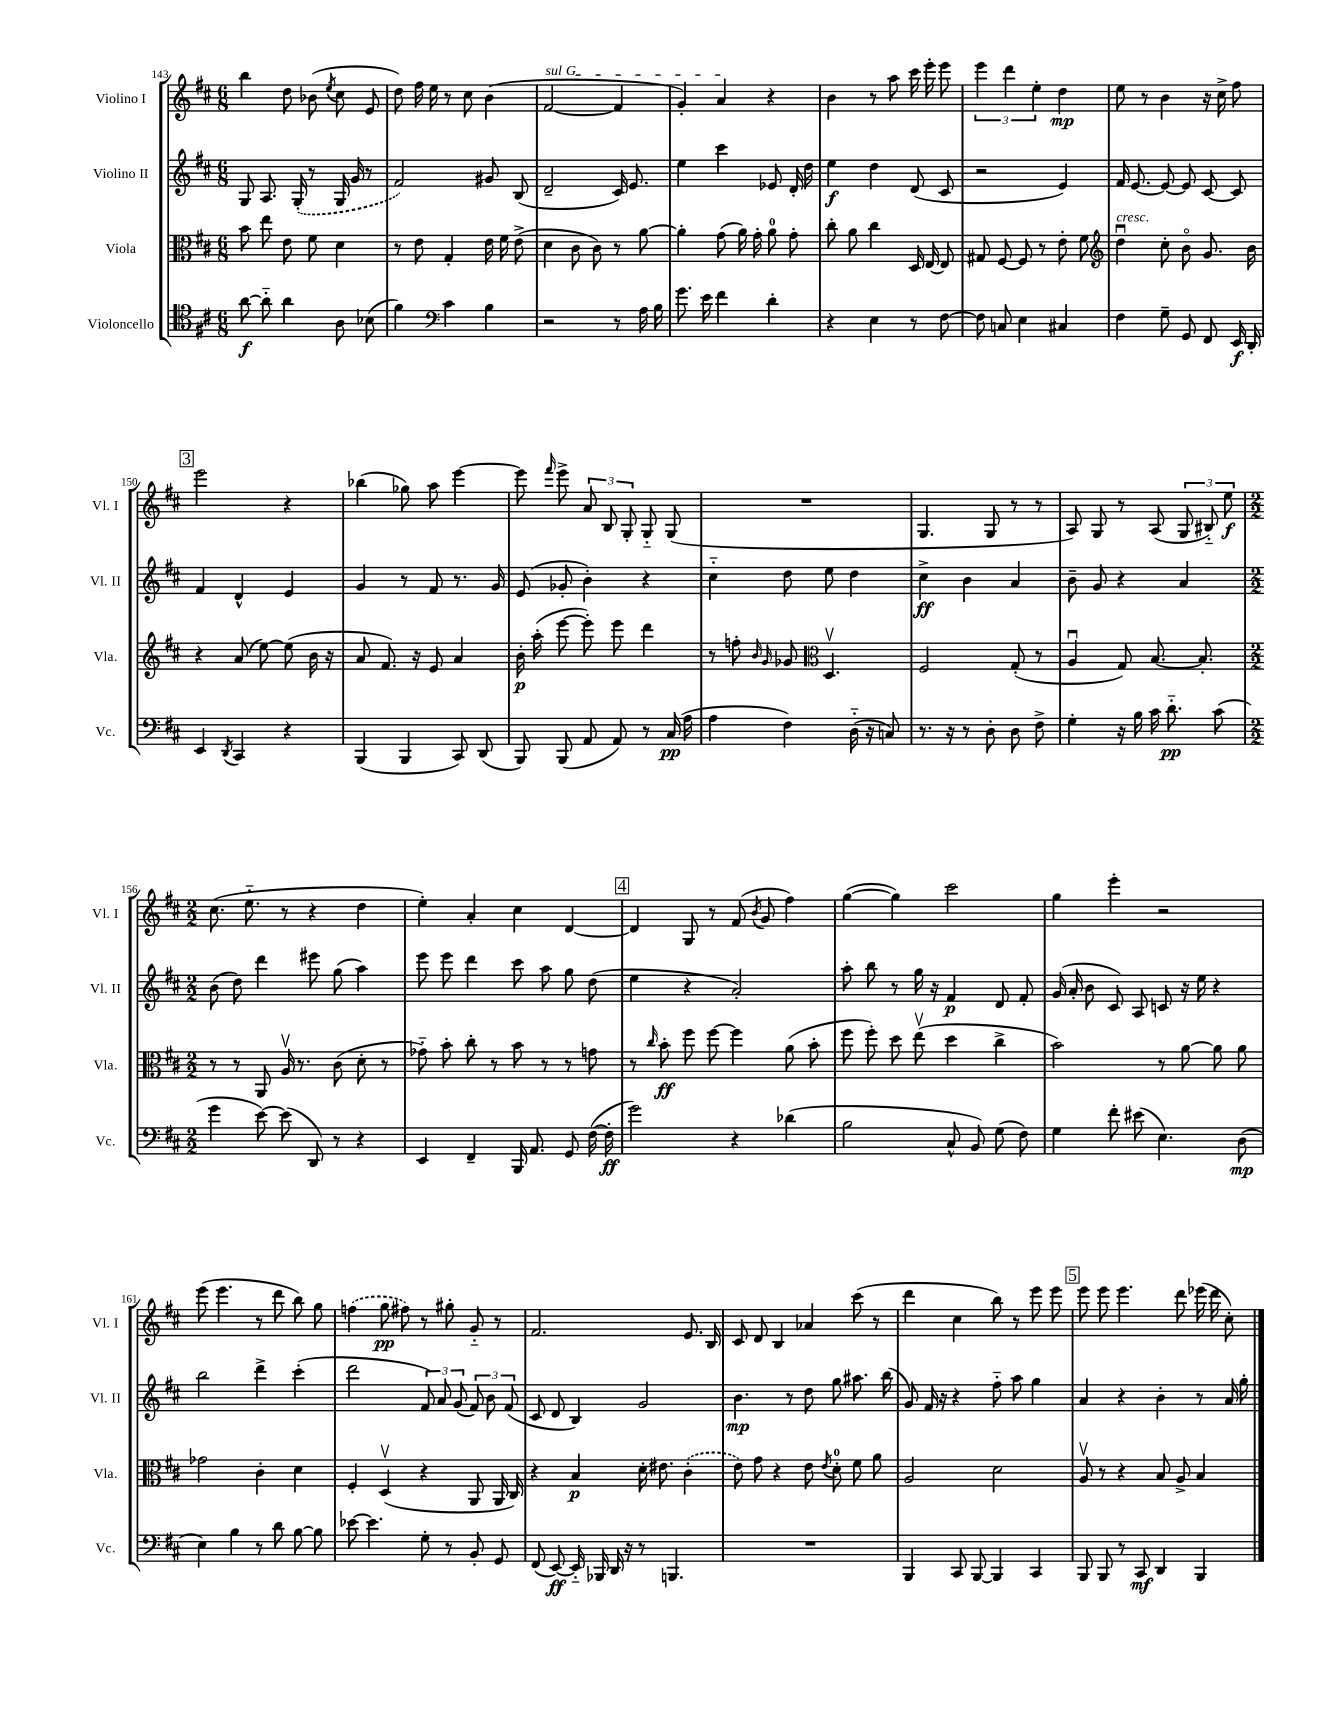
<<
\new StaffGroup <<
\new Staff = "s0" \with { instrumentName = "Violino I" shortInstrumentName = "Vl. I" } {
    \clef treble \key d \major \numericTimeSignature \time 6/8
    \autoBeamOff b''4 d''8 bes'8( \acciaccatura { e''8 } cis''8 e'8 |
    d''8) fis''16 e''16 r8 cis''8 b'4( |
    \once \override TextSpanner.bound-details.left.text = \markup { \italic "sul G" } fis'2~\startTextSpan fis'4 |
    g'4-.) a'4\stopTextSpan r4 |
    b'4 r8 a''8 cis'''16 e'''16-. e'''8 |
    \tuplet 3/2 { e'''4 d'''4 e''4-. } d''4\mp |
    e''8 r8 b'4 r16 cis''16-> fis''8 |
    \mark \markup { \box "3" } e'''2 r4 |
    bes''4( ges''8) a''8 e'''4~ |
    e'''8 \grace { fis'''16 } e'''8-> \tuplet 3/2 { a'8 b8 g8-. } g8-_ g8( |
    R2. |
    g4. g8 r8 r8 |
    a8) g8 r8 a8( \tuplet 3/2 { g8 bis8-_) e''8\f } |
    \numericTimeSignature \time 2/2 cis''8.( e''8.-_ r8 r4 d''4 |
    e''4-.) a'4-. cis''4 d'4~ |
    \mark \markup { \box "4" } d'4 g8 r8 fis'8( \acciaccatura { b'8 } g'8 fis''4) |
    g''4~( g''4) cis'''2 |
    g''4 e'''4-. r2 |
    e'''8( e'''4. r8 d'''8 b''8) g''8 |
    \once \slurDashed f''4( g''8\pp fis''8) r8 gis''8-. g'8-_ r8 |
    fis'2. e'8. b16 |
    cis'8 d'8 b4 aes'4 cis'''8( r8 |
    d'''4 cis''4 b''8) r8 e'''8 e'''8 |
    \mark \markup { \box "5" } e'''8 e'''8 e'''4. d'''8 ees'''16( d'''16 cis''8-.) \bar "|." |
}
\new Staff = "s1" \with { instrumentName = "Violino II" shortInstrumentName = "Vl. II" } {
    \clef treble \key d \major \numericTimeSignature \time 6/8
    \autoBeamOff g8 a8. \once \slurDashed g16-.( r8 g16 g'16 r8 |
    fis'2) gis'8 b8( |
    d'2-- cis'16) e'8. |
    e''4 cis'''4 ees'8 d'16-. d''16 |
    e''4\f d''4 d'8( cis'8 |
    r2 e'4) |
    fis'16 e'8.~ e'8~ e'8 cis'8~ cis'8 |
    \mark \markup { \box "3" } fis'4 d'4-^ e'4 |
    g'4 r8 fis'8 r8. g'16 |
    e'8( ges'8-. b'4-.) r4 |
    cis''4-_ d''8 e''8 d''4 |
    cis''4->\ff b'4 a'4 |
    b'8-- g'8 r4 a'4 |
    \numericTimeSignature \time 2/2 b'8( d''8) d'''4 eis'''8 g''8( a''4) |
    e'''8 e'''8 d'''4 cis'''8 a''8 g''8 d''8( |
    \mark \markup { \box "4" } e''4 r4 a'2-.) |
    a''8-. b''8 r8 g''16 r16 fis'4\p d'8 fis'8-. |
    g'16( a'16-. b'8 cis'8) a8 c'8 r16 e''16 r4 |
    b''2 d'''4-> cis'''4-.( |
    d'''2 \tuplet 3/2 { fis'8) a'8 g'8( } \tuplet 3/2 { fis'8) b'8 fis'8( } |
    cis'8 d'8 b4) g'2 |
    b'4.\mp r8 d''8 g''8 ais''8. b''16( |
    g'8) fis'16 r16 r4 fis''8-_ a''8 g''4 |
    \mark \markup { \box "5" } a'4 r4 b'4-. r8 a'16 g''16-. \bar "|." |
}
\new Staff = "s2" \with { instrumentName = "Viola" shortInstrumentName = "Vla." } {
    \clef alto \key d \major \numericTimeSignature \time 6/8
    \autoBeamOff b'8 e''8 e'8 fis'8 d'4 |
    r8 e'8 g4-. e'16 fis'16 e'8->( |
    d'4 cis'8 cis'8) r8 a'8~ |
    a'4-. g'8( a'16) g'16-. a'8-0 g'8-. |
    cis''8-. a'8 cis''4 d16 e16~ e8 |
    gis8 fis8~ fis8 r8 e'8-. fis'8 |
    \clef treble d''4\downbow^\markup { \italic "cresc." } cis''8-. b'8\flageolet g'8. b'16 |
    \mark \markup { \box "3" } r4 a'8( e''8~) e''8( b'16 r16 |
    a'8 fis'8.) r16 e'8 a'4 |
    b'16-.\p a''16-.( e'''8~ e'''8-.) e'''8 d'''4 |
    r8 f''8-. \grace { b'16 g'16 } ges'8 \clef alto d4.\upbow |
    fis2 g8-.( r8 |
    a4\downbow g8) b8.~ b8.-. |
    \numericTimeSignature \time 2/2 r8 r8 a,8 a16\upbow r8. cis'8( d'8-. r8 |
    ges'8-_) b'8-. cis''8-. r8 b'8 r8 r8 g'8 |
    \mark \markup { \box "4" } r8 \grace { cis''16 } b'8-.\ff fis''8 fis''8~ fis''4 a'8( b'8-. |
    fis''8 fis''8-.) d''8 e''8\upbow( d''4 cis''4-> |
    b'2) r8 a'8~ a'8 a'8 |
    ges'2 cis'4-. d'4 |
    fis4-. d4\upbow( r4 a,8 a,16 cis16) |
    r4 b4\p d'16-. eis'8. \once \slurDashed cis'4-.( |
    e'8) g'8 r4 e'8 \acciaccatura { e'8 } d'8-0-. fis'8 a'8 |
    a2 d'2 |
    \mark \markup { \box "5" } a8\upbow r8 r4 b8 a8-> b4 \bar "|." |
}
\new Staff = "s3" \with { instrumentName = "Violoncello" shortInstrumentName = "Vc." } {
    \clef tenor \key d \major \numericTimeSignature \time 6/8
    \autoBeamOff a'8~\f a'8-_ a'4 a8 bes8( |
    fis'4) \clef bass cis'4 b4 |
    r2 r8 a16 b16 |
    g'8. e'16 fis'4 d'4-. |
    r4 e4 r8 fis8~ |
    fis8 c8 e4 cis4 |
    fis4 g8-- g,8 fis,8 e,16\f d,16-. |
    \mark \markup { \box "3" } e,4 \acciaccatura { d,8 } cis,4 r4 |
    b,,4( b,,4 cis,8) d,8( |
    b,,8) b,,8( a,8 a,8) r8 cis16\pp( a16 |
    a4 fis4) d16-_( r16 c8) |
    r8. r16 r8 d8-. d8 fis8-> |
    g4-. r16 b16 cis'16 d'8.-_\pp cis'8( |
    \numericTimeSignature \time 2/2 g'4 e'8~) e'8( d,8) r8 r4 |
    e,4 fis,4-- b,,16 a,8. g,8 fis16~( fis16-.\ff |
    \mark \markup { \box "4" } g'2) r4 des'4( |
    b2 cis8-^ b,8) g8( fis8) |
    g4 fis'8-. eis'8( e4.) d8\mp( |
    e4) b4 r8 d'8 b8~ b8 |
    ees'8~ ees'4. g8-. r8 b,8-. g,8 |
    fis,8( e,8~\ff) e,16-_ bes,,16 d,16 r16 r8 b,,4. |
    R1 |
    b,,4 cis,8 b,,8~ b,,4 cis,4 |
    \mark \markup { \box "5" } b,,8 b,,8 r8 cis,8\mf d,4 b,,4 \bar "|." |
}
>>
>>
\layout { \context { \Score currentBarNumber = #143 } }
